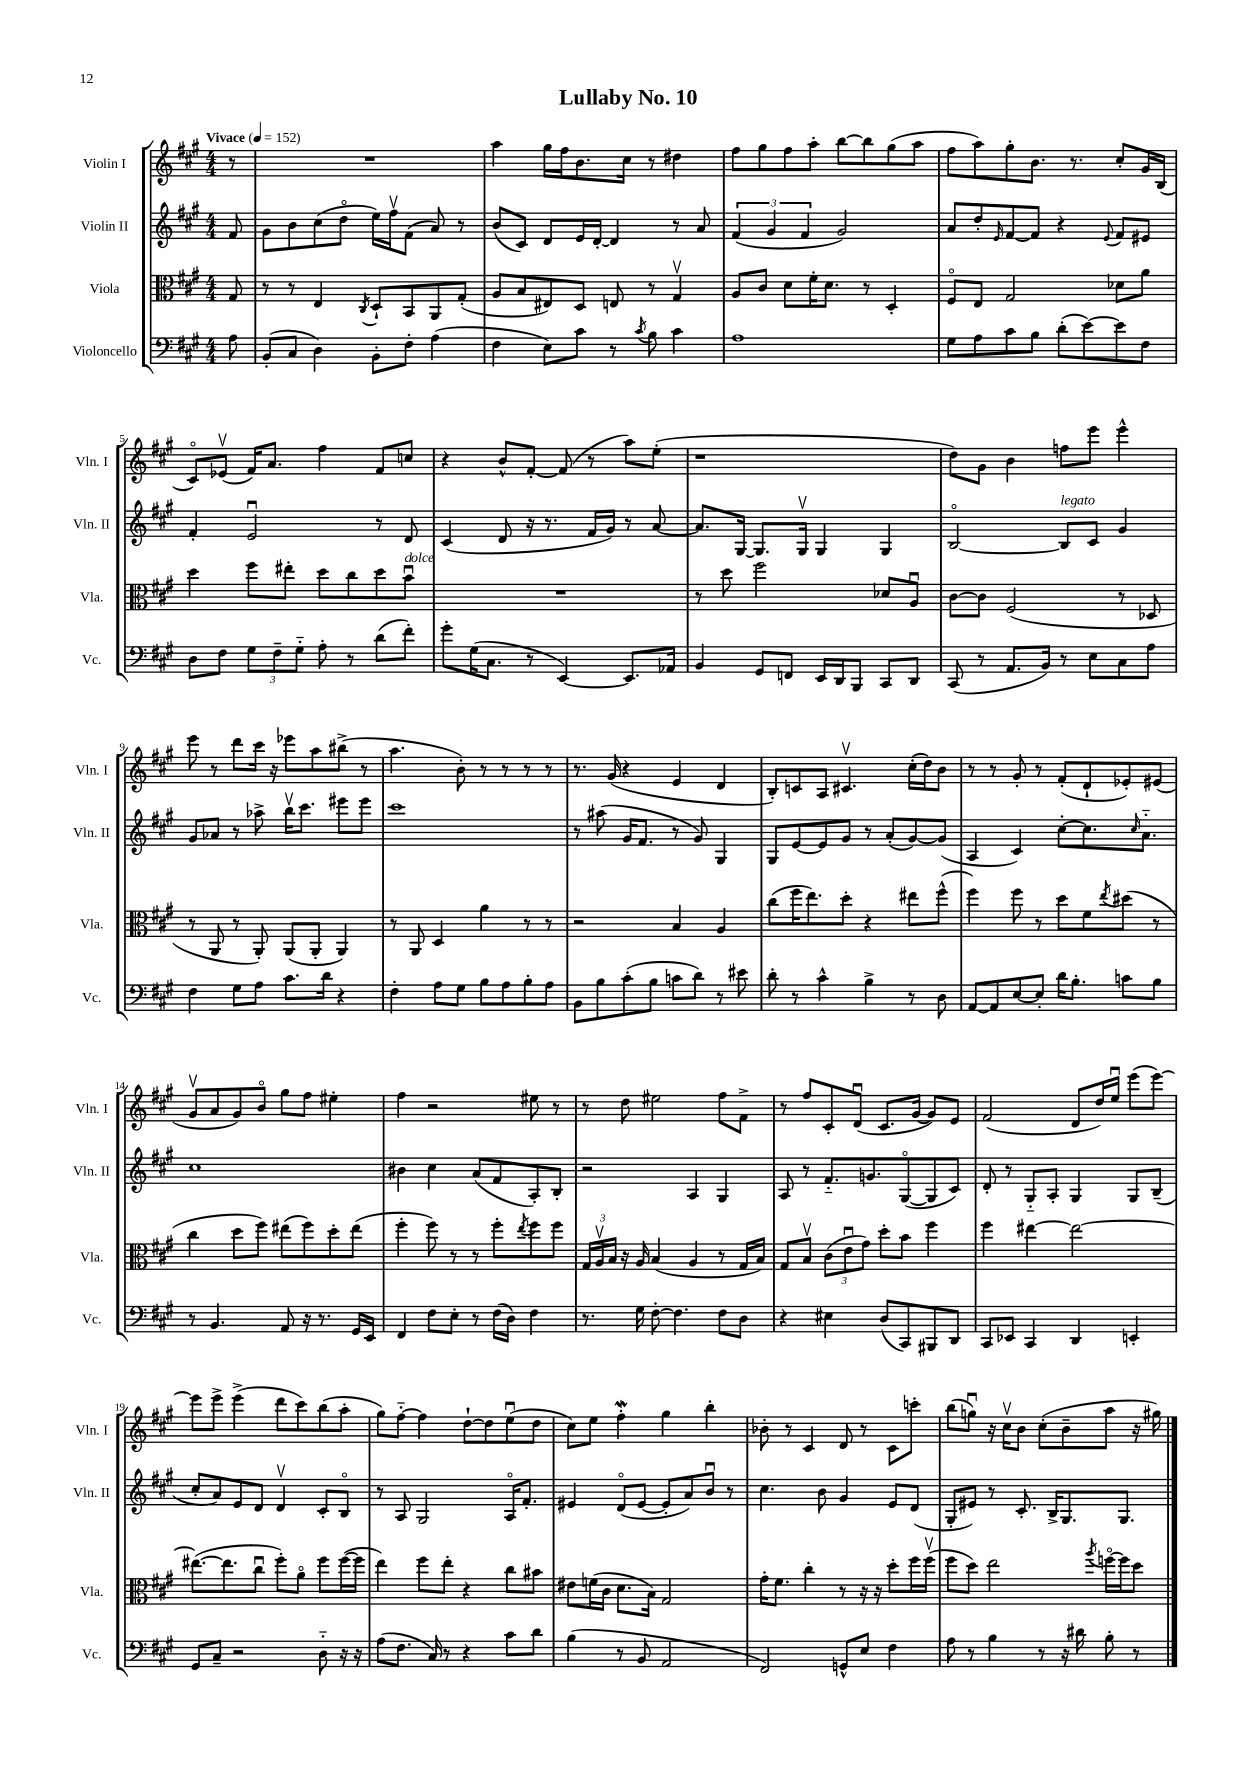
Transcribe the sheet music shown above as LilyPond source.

\header { title = "Lullaby No. 10" }
<<
\new StaffGroup <<
\new Staff = "s0" \with { instrumentName = "Violin I" shortInstrumentName = "Vln. I" } {
    \clef treble \key a \major \numericTimeSignature \time 4/4 \partial 8 \tempo "Vivace" 4 = 152
    r8 |
    R1 |
    a''4 gis''16 fis''16 b'8. cis''16 r8 dis''4 |
    fis''8 gis''8 fis''8 a''8-. b''8~ b''8 gis''8( a''8 |
    fis''8 a''8) gis''8-. b'8. r8. cis''8-. gis'16 b16( |
    cis'8\flageolet) ees'8\upbow( fis'16) a'8. fis''4 fis'8 c''8 |
    r4 b'8-^ fis'8~-. fis'8( r8 a''8) e''8-.( |
    r1 |
    d''8) gis'8 b'4 f''8 e'''8 e'''4-^ |
    e'''8 r8 d'''8 cis'''16 r16 ees'''8 a''8 bis''8->( r8 |
    a''4. b'8-.) r8 r8 r8 r8 |
    r8. gis'16( r4 e'4 d'4 |
    b8-.) c'8 a8 cis'4.\upbow cis''16-.( d''16) b'8 |
    r8 r8 gis'8-. r8 fis'8-.( d'8-! ees'8-.) eis'8( |
    gis'8\upbow a'8 gis'8) b'8\flageolet gis''8 fis''8 eis''4-. |
    fis''4 r2 eis''8 r8 |
    r8 d''8 eis''2 fis''8 fis'8-> |
    r8 fis''8 cis'8-. d'8\downbow( cis'8. gis'16~ gis'8) e'8 |
    fis'2( d'8 d''16) e''16\downbow e'''8( e'''8~) |
    e'''8 e'''8-> e'''4->( d'''8 cis'''8) b''8( a''8-. |
    gis''8) fis''8~-_ fis''4 d''8~-! d''8 e''8\downbow( d''8 |
    cis''8) e''8 fis''4-.\mordent gis''4 b''4-. |
    bes'8-. r8 cis'4 d'8 r8 cis'8 c'''8-. |
    b''8( g''8\downbow) r16 cis''16\upbow b'8 cis''8-.( b'8-- a''8 r16 gis''16) \bar "|." |
}
\new Staff = "s1" \with { instrumentName = "Violin II" shortInstrumentName = "Vln. II" } {
    \clef treble \key a \major \numericTimeSignature \time 4/4 \partial 8
    fis'8 |
    gis'8 b'8 cis''8( d''8\flageolet e''16) fis''16\upbow fis'8( a'8) r8 |
    b'8( cis'8) d'8 e'16 d'16~-. d'4 r8 a'8 |
    \tuplet 3/2 { fis'4( gis'4 fis'4 } gis'2) |
    a'8 d''8-. \grace { e'16 } fis'8~ fis'8 r4 \appoggiatura { e'8 } fis'8 eis'8 |
    fis'4-. e'2\downbow r8 d'8 |
    cis'4( d'8 r16 r8. fis'16 gis'16) r8 a'8~ |
    a'8. gis16~ gis8. gis16\upbow gis4 gis4 |
    b2~\flageolet b8^\markup { \italic "legato" } cis'8 gis'4 |
    gis'8 aes'8 r8 aes''8-> b''16\upbow cis'''8. eis'''8 eis'''8 |
    cis'''1 |
    r8 ais''8( gis'16 fis'8. r8 gis'8) gis4 |
    gis8 e'8~ e'8 gis'8 r8 a'8-.( gis'8~) gis'8( |
    a4 cis'4) cis''8~-. cis''8. \grace { cis''16 } a'8.-_ |
    cis''1 |
    bis'4 cis''4 a'8( fis'8 a8-.) b8-. |
    r2 a4 gis4 |
    a8 r8 fis'8.-_ g'8. gis8~\flageolet( gis8 cis'8) |
    d'8-. r8 gis8-_ a8-. gis4 gis8 b8--( |
    cis''8-. a'8) e'8 d'8 d'4\upbow cis'8-. b8\flageolet |
    r8 a8 gis2 a16\flageolet fis'8.-. |
    eis'4 d'8\flageolet( eis'8~ eis'8-. a'8) b'8\downbow r8 |
    cis''4. b'8 gis'4 e'8 d'8( |
    gis8-. eis'8) r8 cis'8.-. b16-> gis8. gis8. \bar "|." |
}
\new Staff = "s2" \with { instrumentName = "Viola" shortInstrumentName = "Vla." } {
    \clef alto \key a \major \numericTimeSignature \time 4/4 \partial 8
    gis8 |
    r8 r8 e4 \acciaccatura { cis8 } d8-! b,8 a,8 gis8-.( |
    a8 b8 eis8) d8 e8 r8 gis4\upbow |
    a8 cis'8 d'8 fis'16-. d'8. r8 d4-. |
    fis8\flageolet e8 gis2 des'8 a'8 |
    d''4 fis''8 eis''8-. d''8 cis''8 d''8 b'8\downbow^\markup { \italic "dolce" } |
    R1 |
    r8 d''8 fis''2 des'8 a8\downbow |
    cis'8~ cis'8 fis2( r8 des8 |
    r8 a,8 r8 a,8-.) a,8( a,8-. a,4) |
    r8 a,8 d4 a'4 r8 r8 |
    r2 b4 a4 |
    cis''8( fis''16 e''8.) d''8-. r4 eis''8 fis''8-^( |
    fis''4) fis''8 r8 d''8 fis'8 \acciaccatura { e''8 } dis''8( r8 |
    cis''4 d''8 fis''8) eis''8( fis''8) d''8-. eis''8( |
    fis''4-. fis''8) r8 r8 fis''8-. \acciaccatura { e''8 } fis''8 fis''8 |
    \tuplet 3/2 { gis16 a16\upbow b16 } r16 a16 b4( a4 r8 gis16 b16) |
    gis8 b8\upbow \tuplet 3/2 { cis'8( e'8\downbow gis'8) } d''8-. b'8 fis''4 |
    fis''4 eis''4~ eis''2~ |
    eis''8.~( eis''8. cis''8\downbow fis''8-.) a'8\flageolet fis''8 fis''16~( fis''16 |
    e''4) fis''8 e''8-. r4 cis''8 bis'8 |
    eis'8 f'16( cis'16 d'8. b16) gis2 |
    gis'16-. fis'8. cis''4-. r8 r16 r16 d''8-. fis''16 fis''16\upbow( |
    fis''8 d''8) e''2 \acciaccatura { a''8 } f''16~\flageolet f''16 d''8 \bar "|." |
}
\new Staff = "s3" \with { instrumentName = "Violoncello" shortInstrumentName = "Vc." } {
    \clef bass \key a \major \numericTimeSignature \time 4/4 \partial 8
    a8 |
    b,8-.( cis8 d4) b,8-. fis8-. a4( |
    fis4 e8) cis'8 r8 \acciaccatura { cis'8 } b8 cis'4 |
    a1 |
    gis8 a8 cis'8 b8 d'8-.( e'8~) e'8 fis8 |
    d8 fis8 \tuplet 3/2 { gis8 fis8-- gis8-_ } a8-. r8 d'8( fis'8-.) |
    gis'8-. gis16( cis8. r8 e,4~) e,8. aes,16 |
    b,4 gis,8 f,8 e,16 d,16 b,,8 cis,8 d,8 |
    cis,8( r8 a,8. b,16) r8 e8 cis8 a8 |
    fis4 gis8 a8 cis'8. d'16 r4 |
    fis4-. a8 gis8 b8 a8 b8-. a8 |
    b,8 b8 cis'8-.( b8 c'8 d'8) r8 eis'8 |
    d'8-. r8 cis'4-^ b4-> r8 d8 |
    a,8~ a,8 e8~ e8-. d'16 b8.-. c'8 b8 |
    r8 b,4. a,8 r16 r8. gis,16 e,16 |
    fis,4 fis8 e8-. r8 fis16( d16) fis4 |
    r8. gis16 fis8~-. fis4. fis8 d8 |
    r4 eis4 d8( cis,8) bis,,8 d,8 |
    cis,8 ees,8 cis,4 d,4 e,4-. |
    gis,8 cis8-- r2 d8-_ r16 r16 |
    a8( fis8. cis16) r8 r4 cis'8 d'8 |
    b4( r8 b,8 a,2 |
    fis,2) g,8-^ e8 fis4 |
    a8 r8 b4 r8 r16 dis'16 b8-. r8 \bar "|." |
}
>>
>>
